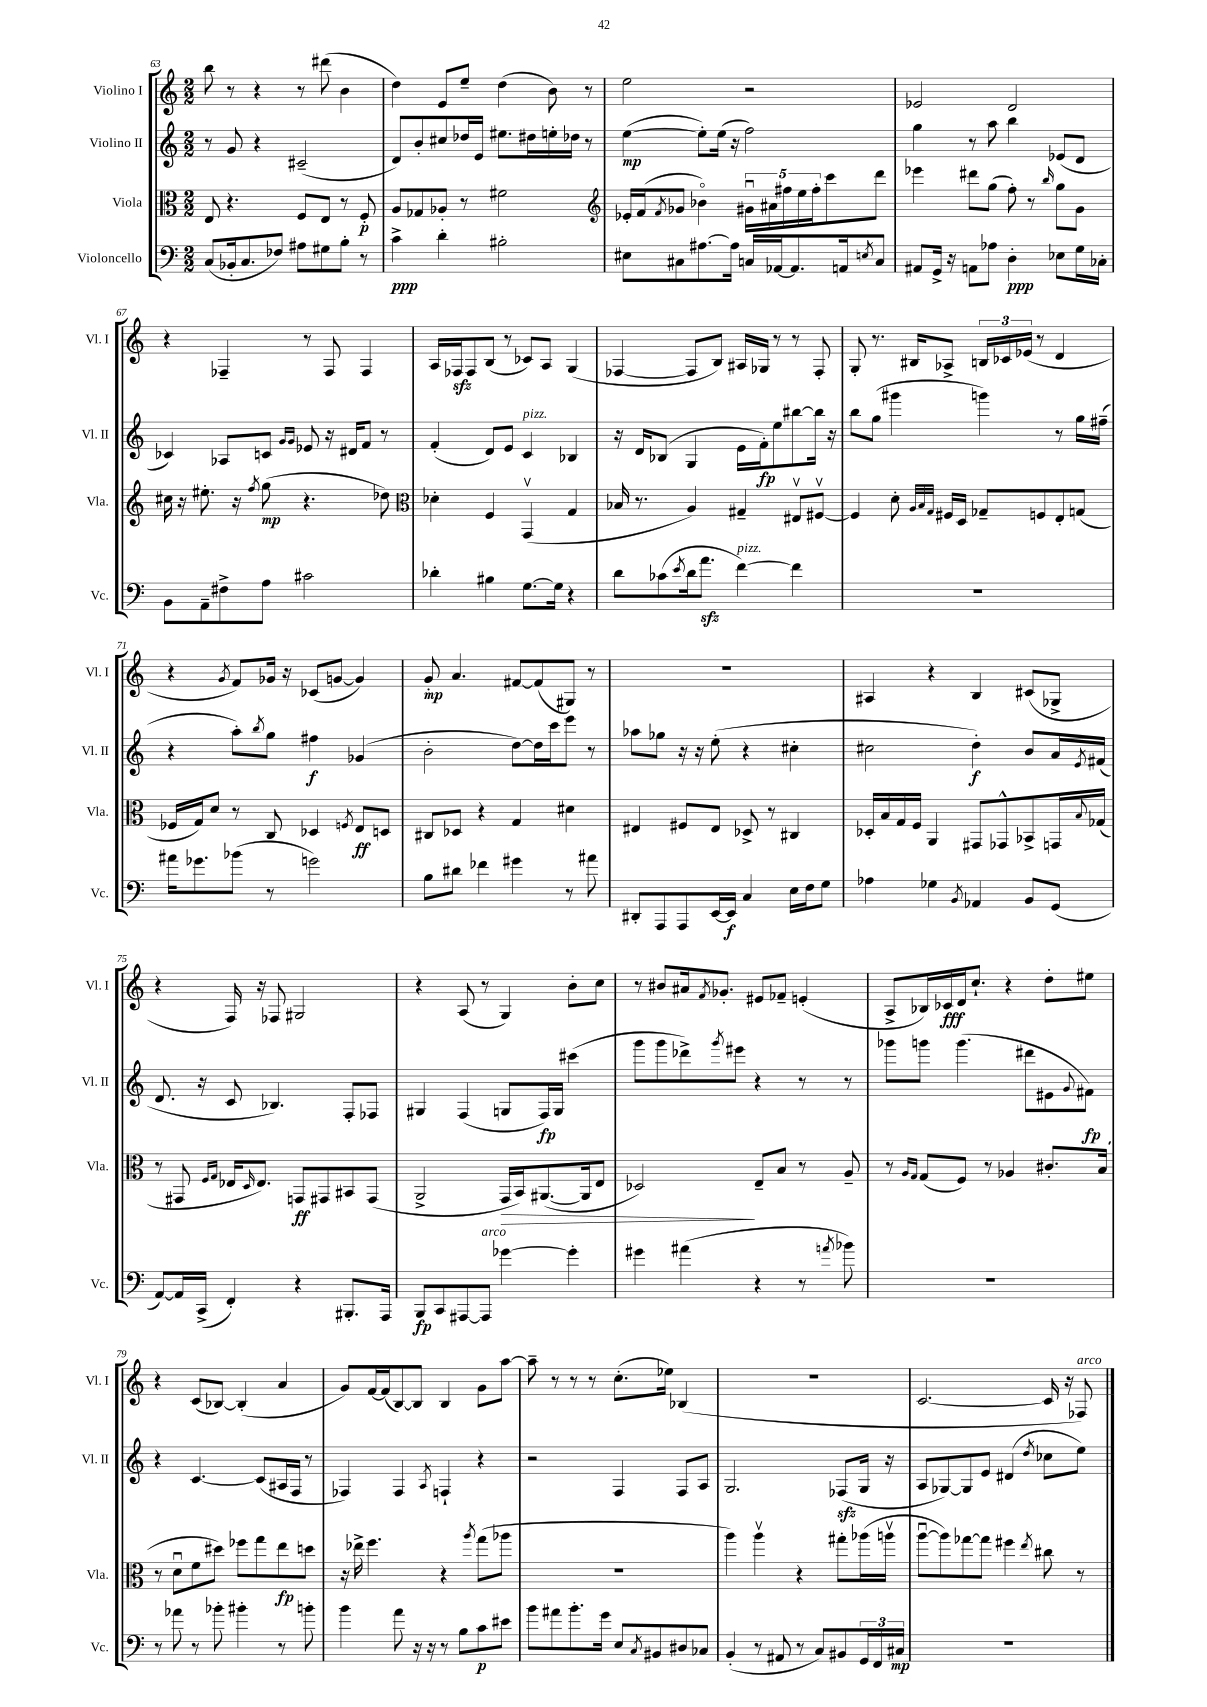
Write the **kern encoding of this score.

**kern	**dynam	**kern	**dynam	**kern	**dynam	**kern	**dynam
*part4	*part4	*part3	*part3	*part2	*part2	*part1	*part1
*staff4	*staff4	*staff3	*staff3	*staff2	*staff2	*staff1	*staff1
*I"Violoncello	*	*I"Viola	*	*I"Violino II	*	*I"Violino I	*
*I'Vc.	*	*I'Vla.	*	*I'Vl. II	*	*I'Vl. I	*
*clefF4	*	*clefC3	*	*clefG2	*	*clefG2	*
*k[]	*	*k[]	*	*k[]	*	*k[]	*
*M2/2	*	*M2/2	*	*M2/2	*	*M2/2	*
=63	=63	=63	=63	=63	=63	=63	=63
(8C/L	.	8E/	.	8r	.	8bb\	.
16BB-X'/k	.	4.r	.	8g/	.	8r	.
8.C/	.	.	.	.	.	.	.
.	.	.	.	4r	.	4r	.
8F-X/J)	.	.	.	.	.	.	.
8A#X\L	.	8F/L	.	(2c#X~/	.	8r	.
8G#X\	.	8E/J	.	.	.	(8ddd#X\	.
8B'\J	.	8r	.	.	.	4b\	.
8r	.	8F'/	p	.	.	.	.
=64	=64	=64	=64	=64	=64	=64	=64
4c^\	ppp	8A/L	.	8d/L)	.	4dd\)	.
.	.	8G-X/	.	8b'/	.	.	.
4d'\	.	8A-X'/J	.	8cc#X/	.	8e/L	.
.	.	8r	.	16dd-X/L	.	8ee~/J	.
.	.	.	.	16e/JJ	.	.	.
2B#X'\	.	2f#X\	.	8.ee#X\L	.	(4dd\	.
.	.	.	.	16dd#X\L	.	.	.
.	.	.	.	16een'\	.	8b\)	.
.	.	.	.	16dd-X\JJ	.	.	.
.	.	.	.	8r	.	8r	.
=65	=65	=65	=65	=65	=65	=65	=65
*	*	*clefG2	*	*	*	*	*
8E#X\L	.	16e-X'/LL	.	([4ee\	mp	2ee\	.
.	.	(16f/J	.	.	.	.	.
.	.	8qf/	.	.	.	.	.
8C#X\	.	8g-X/J	.	.	.	.	.
[8.A#X\	.	4b-X\)	.	8ee'\L])	.	.	.
.	.	.	.	(16ee\Jk	.	.	.
16A#\Jk]	.	.	.	16r	.	.	.
16Cn/LL	.	20g#Xu\LL	.	2ff\)	.	2r	.
.	.	20a#X\	.	.	.	.	.
[16AA-X/J	.	.	.	.	.	.	.
.	.	20ff#X\	.	.	.	.	.
8.AA-/]	.	.	.	.	.	.	.
.	.	20ee\	.	.	.	.	.
.	.	20ff#'\J	.	.	.	.	.
.	.	8ccc\	.	.	.	.	.
16AAn/k	.	.	.	.	.	.	.
8qEn/	.	.	.	.	.	.	.
8C/J	.	8ddd\J	.	.	.	.	.
=66	=66	=66	=66	=66	=66	=66	=66
8AA#X/L	.	4eee-X\	.	4gg\	.	2e-X/	.
16GG^/Jk	.	.	.	.	.	.	.
16r	.	.	.	.	.	.	.
8AAn\L	.	8ddd#X\L	.	8r	.	.	.
8A-X\J	.	(8gg\J	.	8aa\	.	.	.
4D'\	ppp	8ff'\)	.	4bb\	.	2d/	.
.	.	8r	.	.	.	.	.
.	.	16qqbb/	.	.	.	.	.
8E-X\L	.	8gg\L	.	(8e-X/L	.	.	.
16G\L	.	8g\J	.	8d/J	.	.	.
16C-X'\JJ	.	.	.	.	.	.	.
!!LO:LB:g=z
=67	=67	=67	=67	=67	=67	=67	=67
8BB\L	.	16cc#X\	.	4c-X/)	.	4r	.
.	.	16r	.	.	.	.	.
8AA~\	.	8.ee#X'\	.	.	.	.	.
8F#X^\	.	.	.	8A-X/L	.	4F-X~/	.
.	.	16r	.	.	.	.	.
.	.	8qff/	.	.	.	.	.
8A\J	.	(8gg\	mp	8cn/J	.	.	.
.	.	.	.	16qqg/LL	.	.	.
.	.	.	.	16qqg/JJ	.	.	.
2c#X\	.	4.r	.	8e-X/	.	8r	.
.	.	.	.	16r	.	8F-/	.
.	.	.	.	16d#X/KL	.	.	.
.	.	.	.	8f/J	.	4F-/	.
.	.	8dd-X\)	.	8r	.	.	.
=68	=68	=68	=68	=68	=68	=68	=68
*	*	*clefC3	*	*	*	*	*
4d-X'\	.	4d-X'\	.	(4f'/	.	16A/LL	.
.	.	.	.	.	.	16F-Xzz/J	.
.	.	.	.	.	.	8F-/	.
4B#X\	.	4F/	.	8d/L)	.	(8B/J	.
.	.	.	.	8e/J	.	8r	.
!	!	!	!	!LO:TX:a:i:t=pizz.	!	!	!
[8.G\L	.	(4GGv/	.	4c/	.	8c-X/L)	.
.	.	.	.	.	.	8A/J	.
16G\Jk]	.	.	.	.	.	.	.
4r	.	4G/	.	4B-X/	.	(4G/	.
=69	=69	=69	=69	=69	=69	=69	=69
8d\L	.	16B-X/	.	16r	.	[4F-X/	.
.	.	8.r	.	16d/KL	.	.	.
(8c-X\	.	.	.	(8B-X/J	.	.	.
8qe/	.	.	.	.	.	.	.
16d\k	.	4A/)	.	4G/	.	8F-/L]	.
8.azz\J	.	.	.	.	.	.	.
.	.	.	.	.	.	8B/J)	.
!LO:TX:a:i:t=pizz.	!	!	!	!	!	!	!
[4f\)	.	4G#X~/	.	16e\LL	.	16A#X/LL	.
.	.	.	.	16f'\J)	fp	16G-X/JJ	.
.	.	.	.	8ee\	.	8r	.
4f\]	.	8E#Xv/L	.	[8bb#X\	.	8r	.
.	.	[8F#Xv/J	.	16bb#\Jk]	.	8F-'/	.
.	.	.	.	16r	.	.	.
=70	=70	=70	=70	=70	=70	=70	=70
1r	.	4F#/]	.	8bb\L	.	8G'/	.
.	.	.	.	(8gg\J	.	8.r	.
.	.	8d'\	.	4ggg#X\	.	.	.
.	.	.	.	.	.	16B#X/KL	.
.	.	32qqA/LLL	.	.	.	.	.
.	.	32qqB/	.	.	.	.	.
.	.	32qqG/JJJ	.	.	.	.	.
.	.	16F#X/LL	.	.	.	8A-X^/J	.
.	.	16D/JJ	.	.	.	.	.
.	.	8G-X~/L	.	4gggn\)	.	24Bn/LL	.
.	.	.	.	.	.	24c-X/	.
.	.	.	.	.	.	(24e-X/JJ	.
.	.	8Fn/	.	.	.	8r	.
.	.	8E'/	.	8r	.	4d/	.
.	.	(8Gn/J	.	16gg\LL	.	.	.
.	.	.	.	(16ff#X~\JJ	.	.	.
!!LO:LB:g=z
=71	=71	=71	=71	=71	=71	=71	=71
16a#X\KL	.	16F-X/LL	.	4r	.	4r	.
8.g-X\	.	16G/J)	.	.	.	.	.
.	.	8d/J	.	.	.	.	.
.	.	.	.	.	.	8qg/	.
(8b-X\J	.	8r	.	8aa'\L)	.	8f/L)	.
.	.	.	.	8qbb/	.	.	.
8r	.	8C/	.	8gg\J	.	16g-X/Jk	.
.	.	.	.	.	.	16r	.
2gn\)	.	4D-X/	.	4ff#X\	f	(8c-X/L	.
.	.	.	.	.	.	[8gn/J	.
.	.	8qFn/	.	.	.	.	.
.	.	8E/L	ff	(4g-X/	.	4g/])	.
.	.	8Dn/J	.	.	.	.	.
=72	=72	=72	=72	=72	=72	=72	=72
8B\L	.	8C#X/L	.	2b'\	.	8g'/	mp
8d#X\J	.	8D-X/J	.	.	.	4.a/	.
4f-X\	.	4r	.	.	.	.	.
4g#X\	.	4G/	.	[8dd\L)	.	[8f#X/L	.
.	.	.	.	16dd\L]	.	(8f#/]	.
.	.	.	.	16ccc\J	.	.	.
8r	.	4d#X\	.	8eee\J	.	8G#X/J)	.
8a#X\	.	.	.	8r	.	8r	.
=73	=73	=73	=73	=73	=73	=73	=73
8DD#X'/L	.	4E#X/	.	8aa-X\L	.	1r	.
8AAA/	.	.	.	8gg-X\J	.	.	.
8AAA/	.	8F#X/L	.	16r	.	.	.
.	.	.	.	16r	.	.	.
[16EE/L	.	8E#/J	.	(8ee'\	.	.	.
16EE/JJ]	f	.	.	.	.	.	.
4C/	.	8D-X^/	.	4r	.	.	.
.	.	8r	.	.	.	.	.
16E\LL	.	4C#X/	.	4cc#X'\	.	.	.
16F\J	.	.	.	.	.	.	.
8G\J	.	.	.	.	.	.	.
=74	=74	=74	=74	=74	=74	=74	=74
4A-X\	.	16D-X'/LL	.	2cc#X\	.	4A#X/	.
.	.	16B/	.	.	.	.	.
.	.	16G/	.	.	.	.	.
.	.	16F/JJ	.	.	.	.	.
4G-X\	.	4AA/	.	.	.	4r	.
8qBB/	.	.	.	.	.	.	.
4AA-X/	.	8GG#X/L	.	4dd'\)	f	4B/	.
.	.	8GG-X^^/	.	.	.	.	.
8BB/L	.	8BB-X^/	.	8b/L	.	(8c#X/L	.
(8GG/J	.	16GGn/L	.	16a/L	.	8G-X^/J	.
.	.	8qqB/	.	8qe/	.	.	.
.	.	(16G-X/JJ	.	(16f#X/JJ	.	.	.
!!LO:LB:g=z
=75	=75	=75	=75	=75	=75	=75	=75
[8AA/L)	.	8r	.	8.d/	.	4r	.
16AA/L]	.	8GG#X/	.	.	.	.	.
(16CC^/JJ	.	.	.	16r	.	.	.
.	.	16qqF/LL	.	.	.	.	.
.	.	16qqG/JJ	.	.	.	.	.
4FF'/)	.	16E-X/KL	.	8c/	.	16F/)	.
.	.	16qqD/	.	.	.	.	.
.	.	8.E-/J)	.	.	.	16r	.
.	.	.	.	4.B-X/)	.	8F-X/	.
4r	.	8GGn/L	ff	.	.	2G#X/	.
.	.	8GG#X/	.	.	.	.	.
8.BBB#X'/L	.	8BB#X/	.	8F'/L	.	.	.
.	.	(8GG#/J	.	8F-X/J	.	.	.
16AAA/Jk	.	.	.	.	.	.	.
=76	=76	=76	=76	=76	=76	=76	=76
8BBB/L	fp	2AA^/	.	4G#X/	.	4r	.
8CC/	.	.	.	.	.	.	.
[8AAA#X/	.	.	.	(4F/	.	(8A/	.
!LO:TX:a:i:t=arco	!	!	!	!	!	!	!
8AAA#/J]	.	.	.	.	.	8r	.
!	!	!	!LO:HP:b	!	!	!	!
[4g-X\	.	16GG/LL	>	8Gn/L	.	4G/)	.
.	.	16BB/J)	.	.	.	.	.
.	.	([8.AA#X/	.	16F/L)	fp	.	.
.	.	.	.	16G/JJ	.	.	.
4g-'\]	.	.	.	(4ccc#X\	.	8b'\L	.
.	.	16AA#/k]	.	.	.	.	.
.	.	8E/J	.	.	.	8cc\J	.
=77	=77	=77	=77	=77	=77	=77	=77
4g#X\	.	2D-X/)	.	8ggg\L	.	8r	.
.	.	.	.	8ggg\	.	8b#X/L	.
(4a#X\	.	.	.	8ddd-X^\)	.	16a#X/k	.
.	.	.	.	.	.	8qf/	.
.	.	.	.	.	.	8.g-X'/J	.
.	.	.	.	8qggg/	.	.	.
.	.	.	.	8eee#X\J	.	.	.
4r	.	8E~/L	]	4r	.	8e#X/L	.
.	.	8B/J	.	.	.	8f-X~/J	.
8r	.	8r	.	8r	.	(4en'/	.
8qan/	.	.	.	.	.	.	.
8b-X\)	.	8A~/	.	8r	.	.	.
=78	=78	=78	=78	=78	=78	=78	=78
1r	.	8r	.	8ggg-X\L	.	8A^/L	.
.	.	16qqA/LL	.	.	.	.	.
.	.	16qqG/JJ	.	.	.	.	.
.	.	(8G/L	.	8gggn\J	.	16B-X/L)	.
.	.	.	.	.	.	16c-X/	fff
.	.	8F/J)	.	(4.ggg\	.	16d/J	.
.	.	.	.	.	.	8.cc`/J	.
.	.	8r	.	.	.	.	.
.	.	4A-X/	.	.	.	4r	.
.	.	.	.	8ddd#X\L	.	.	.
.	.	8.c#X'/L	.	8e#X\	.	8dd'\L	.
.	.	.	.	8qqg/	.	.	.
.	.	.	.	8f#X\J)	fp	8ee#X\J	.
.	.	(16B/Jk	.	.	.	.	.
!!LO:LB:g=z
=79	=79	=79	=79	=79	=79	=79	=79
8r	.	8r	.	4r	.	4r	.
8a-X\	.	8du\L	.	.	.	.	.
8r	.	8f\	.	[4.c/	.	(8c/L	.
8b-X'\	.	8dd#X\J)	.	.	.	[8B-X/J)	.
4b#X'\	.	8ff-X\L	.	.	.	(4B-'/]	.
.	.	8gg\	.	(8c/L]	.	.	.
8r	.	8ee\	fp	16A#X/L	.	4a/	.
.	.	.	.	16F/JJ	.	.	.
8bn'\	.	8ddn\J	.	8r	.	.	.
=80	=80	=80	=80	=80	=80	=80	=80
4b\	.	16r	.	4F-X/)	.	8g/L)	.
.	.	16ee-X^\	.	.	.	.	.
.	.	4.ff\	.	.	.	[16f/L	.
.	.	.	.	.	.	(16f/J]	.
8a\	.	.	.	4F-/	.	[8B/)	.
16r	.	.	.	.	.	8B/J]	.
16r	.	.	.	.	.	.	.
.	.	.	.	8qA/	.	.	.
8r	.	4r	.	4Fn`/	.	4B/	.
8B\L	.	.	.	.	.	.	.
.	.	8qaa/	.	.	.	.	.
8c\	p	(8gg\L	.	4r	.	8g\L	.
8e#X\J	.	8aa-X\J	.	.	.	[8aa\J	.
=81	=81	=81	=81	=81	=81	=81	=81
8b\L	.	1r	.	2r	.	8aa~\]	.
8a#X\	.	.	.	.	.	8r	.
8.b'\	.	.	.	.	.	8r	.
.	.	.	.	.	.	8r	.
16g\Jk	.	.	.	.	.	.	.
8E/L	.	.	.	4F/	.	(8.cc'\L	.
8qC/	.	.	.	.	.	.	.
8BB#X/	.	.	.	.	.	.	.
.	.	.	.	.	.	16ee-X\Jk)	.
8D#X/	.	.	.	8F/L	.	(4B-X/	.
8C-X/J	.	.	.	8A/J	.	.	.
=82	=82	=82	=82	=82	=82	=82	=82
(4BB'/	.	4aa\)	.	2.G/	.	1r	.
8r	.	4aav\	.	.	.	.	.
8AA#X/	.	.	.	.	.	.	.
8r	.	4r	.	.	.	.	.
8C/L)	.	.	.	.	.	.	.
8BB#X/	.	8gg#X'\L	.	(8F-Xzz/L	.	.	.
24GG/L	.	(16aa-X\L	.	16G/Jk	.	.	.
24FF/	.	.	.	.	.	.	.
.	.	16aanv\JJ	.	16r	.	.	.
24C#X/JJ	mp	.	.	.	.	.	.
=83	=83	=83	=83	=83	=83	=83	=83
1r	.	[8aau\L	.	8A/L	.	[2.c/	.
.	.	8aa\])	.	[8G-X/)	.	.	.
.	.	[8gg-X\	.	8G-/]	.	.	.
.	.	8gg-\J]	.	8e/J	.	.	.
.	.	4ff#X\	.	(4d#X/	.	.	.
.	.	8qee/	.	8qdd/	.	.	.
.	.	8cc#X\	.	8cc-X\L	.	16c/]	.
.	.	.	.	.	.	16r	.
!	!	!	!	!	!	!LO:TX:a:i:t=arco	!
.	.	8r	.	8ee\J)	.	8F-X/)	.
==	==	==	==	==	==	==	==
*-	*-	*-	*-	*-	*-	*-	*-
